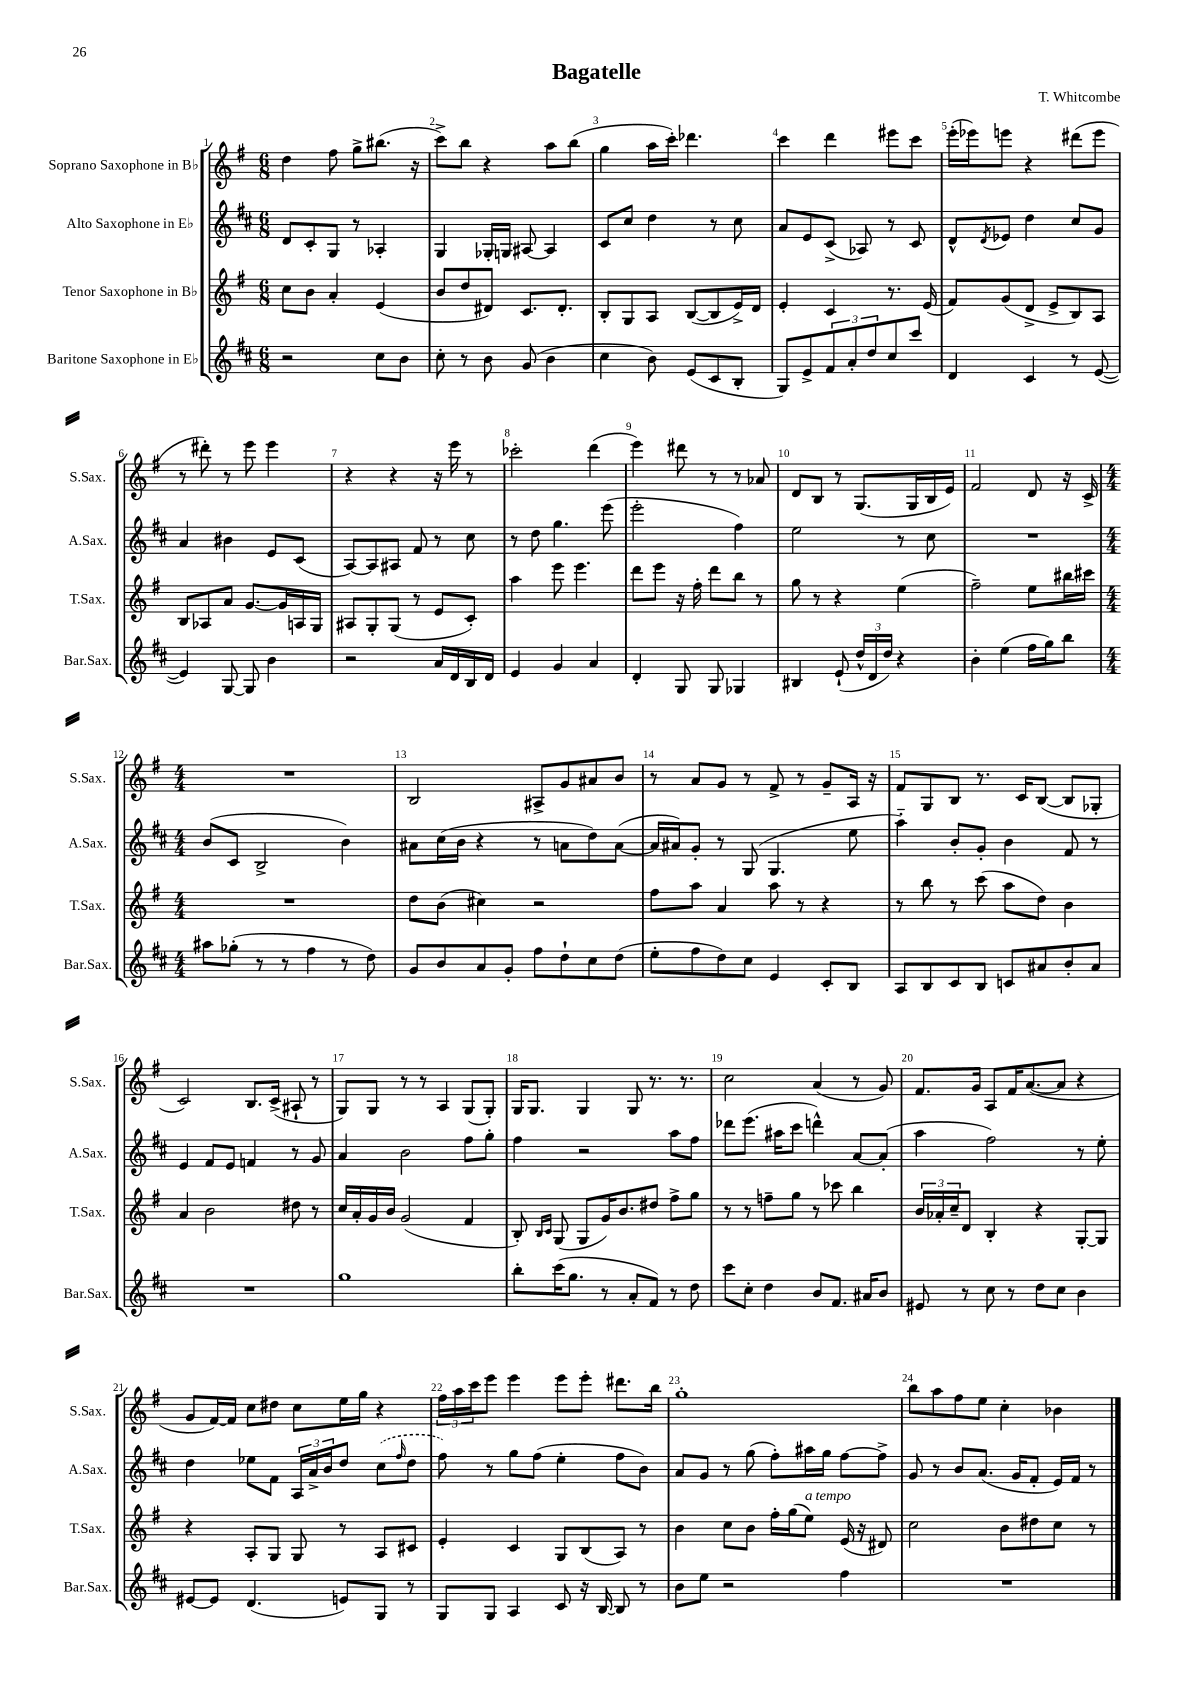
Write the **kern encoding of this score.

**kern	**kern	**kern	**kern
*staff4	*staff3	*staff2	*staff1
*clefG2	*clefG2	*clefG2	*clefG2
*k[f#c#]	*k[f#]	*k[f#c#]	*k[f#]
*M6/8	*M6/8	*M6/8	*M6/8
2r	8cc	8d	4dd
.	8b	8c#'	.
.	4a'	8G	8ff#
.	.	8r	8gg^
8cc#	(4e	4A-'	(8.bb#
8b	.	.	.
.	.	.	16r
=	=	=	=
8cc#'	8b	4G	8ccc^)
8r	8dd	.	8bb
8b	8d#)	16G-'	4r
.	.	16G	.
(8g	8.c	[8A#	.
4b	.	4A#]	8aa
.	8.d#'	.	.
.	.	.	(8bb
=	=	=	=
4cc#	8B'	8c#	4gg
.	8G	8cc#	.
8b)	8A	4dd	16aa
.	.	.	16ccc')
(8e	([8B	.	4.ddd-
8c#	8B]	8r	.
8B'	16e^)	8cc#	.
.	16d	.	.
=	=	=	=
8G)	4e'	8a	4ccc
8e^	.	8e	.
12f#	4c	(8c#^	4ddd
12a'	.	.	.
.	.	8A-)	.
12dd	.	.	.
8cc#	8.r	8r	8eee#
8ccc#	.	8c#	8ccc
.	(16e	.	.
=	=	=	=
4d	8f#)	8d^^	(16eee'
.	.	.	16eee-)
.	.	8qd	.
.	(8g	8e-	8eee
4c#	8d^	4dd	4r
.	8e^	.	.
8r	8B)	8cc#	(8ddd#
([8e	8A	8g	8eee
=	=	=	=
4e])	8B	4a	8r
.	8A-	.	8ddd#')
[8G	8a	4b#	8r
8G]	[8.g	.	8eee
4b	.	8e	4eee
.	16g]	.	.
.	16A	(8c#	.
.	16G	.	.
=	=	=	=
2r	8A#	[8A)	4r
.	8G'	8A]	.
.	(8G	8A#	4r
.	8r	8f#	.
16a	8e	8r	16r
16d	.	.	16eee
16B	8c')	8cc#	8r
16d	.	.	.
=	=	=	=
4e	4aa	8r	2ccc-'
.	.	8dd	.
4g	8eee	4.gg	.
.	4.eee	.	.
4a	.	.	(4ddd
.	.	(8eee	.
=	=	=	=
4d'	8ddd	2eee'	4eee)
.	8eee	.	.
8G	16r	.	8ddd#
.	16ff#'	.	.
8G	8ddd	.	8r
4G-	8bb	4ff#)	8r
.	8r	.	8a-
=	=	=	=
4B#	8gg	2ee	8d
.	8r	.	8B
(8e`	4r	.	8r
24dd^^	.	.	(8.G
24d	.	.	.
24dd)	.	.	.
4r	(4ee	8r	.
.	.	.	16G
.	.	8cc#	16B
.	.	.	16e)
=	=	=	=
4b'	2ff#~)	2.r	2f#
(4ee	.	.	.
16ff#	8ee	.	8d
16gg)	.	.	.
8bb	16bb#	.	16r
.	16ccc#	.	16c^
=	=	=	=
*M4/4	*M4/4	*M4/4	*M4/4
8aa#	1r	(8b	1r
(8gg-'	.	8c#	.
8r	.	2B^	.
8r	.	.	.
4ff#	.	.	.
8r	.	4b)	.
8dd)	.	.	.
=	=	=	=
8g	8dd	8a#	2B
8b	(8b	(16cc#	.
.	.	16b	.
8a	4cc#)	4r	.
8g'	.	.	.
8ff#	2r	8r	8A#^
8dd`	.	8a	8g
8cc#	.	8dd)	8a#
(8dd	.	([8a	8b
=	=	=	=
8ee'	8ff#	16a]	8r
.	.	16a#)	.
8ff#	8aa	8g'	8a
8dd)	4a	8r	8g
8cc#	.	(8G	8r
4e	8aa	4.G	8f#^
.	8r	.	8r
8c#'	4r	.	8g~
8B	.	8ee	16A
.	.	.	16r
=	=	=	=
8A	8r	4aa'~)	8f#
8B	8bb	.	8G
8c#	8r	8b'	8B
8B	(8ccc	8g'	8.r
8c	8aa	4b	.
.	.	.	16c
8a#	8dd)	.	([8B
8b'	4b	8f#	8B]
8a#	.	8r	8G-'
=	=	=	=
1r	4a	4e	2c)
.	2b	8f#	.
.	.	8e	.
.	.	4f	8.B
.	.	.	(16c^
.	8dd#	8r	8A#`
.	8r	8g	8r
=	=	=	=
1gg	16cc	4a	8G)
.	16a'	.	.
.	16g	.	8G
.	16b	.	.
.	(2g	2b	8r
.	.	.	8r
.	.	.	4A
.	4f#	8ff#	(8G
.	.	8gg'	8G')
=	=	=	=
8bb'	8B')	4ff#	16G
.	.	.	8.G
.	16qqB	.	.
.	16qqc	.	.
(16ccc#	(8G	.	.
8.gg	.	.	.
.	8G	2r	4G
8r	16g)	.	.
.	8.b	.	.
8a'	.	.	8G
8f#)	8dd#	.	8.r
8r	8ff#^	8aa	.
.	.	.	8.r
8dd	8gg	8ff#	.
=	=	=	=
8ccc#	8r	8ddd-	2cc
8cc#'	8r	(8.eee	.
4dd	8ff~	.	.
.	.	16aa#	.
.	8gg	8ccc#	.
8b	8r	4ddd^^)	(4a
8.f#	8ccc-	.	.
.	4bb	[8a	8r
16a#	.	.	.
8b	.	(8a']	8g)
=	=	=	=
8e#	24b	4aa	8.f#
.	24a-'	.	.
.	24cc~	.	.
8r	8d	.	.
.	.	.	16g
8cc#	4B'	2ff#)	8A
8r	.	.	16f#
.	.	.	([8.a
8dd	4r	.	.
8cc#	.	.	8a]
4b	[8G'	8r	4r
.	8G]	8ee'	.
=	=	=	=
[8e#	4r	4dd	8g
8e#]	.	.	[16f#)
.	.	.	16f#]
(4.d	8A'	8ee-	8cc
.	8G	8f#	8dd#
.	8G	24A	8cc
.	.	24a^	.
.	.	24b	.
8e)	8r	8dd	16ee
.	.	.	16gg
8G	8A	(8cc#	4r
.	.	16qqff#	.
8r	8c#	8dd	.
=	=	=	=
8G	4e'	8ff#)	24ff#
.	.	.	24aa
.	.	.	24ccc
8G	.	8r	8eee
4A	4c	8gg	4eee
.	.	(8ff#	.
8c#	8G	4ee'	8eee
16r	(8B	.	8eee'
[16B	.	.	.
8B]	8A)	8ff#	8.ddd#
8r	8r	8b)	.
.	.	.	16bb
=	=	=	=
8b	4b	8a	1gg'
8ee	.	8g	.
2r	8cc	8r	.
.	8b	(8gg	.
.	16ff#'	8ff#')	.
.	(16gg	.	.
.	8ee)	16aa#	.
.	.	16gg	.
4ff#	(16e	[8ff#	.
.	16r	.	.
.	8d#)	8ff#^]	.
=	=	=	=
1r	2cc	8g	8bb
.	.	8r	8aa
.	.	8b	8ff#
.	.	(8.a	8ee
.	8b	.	4cc'
.	.	16g	.
.	8dd#	8f#'	.
.	8cc	16e)	4b-
.	.	16f#	.
.	8r	8r	.
==	==	==	==
*-	*-	*-	*-
